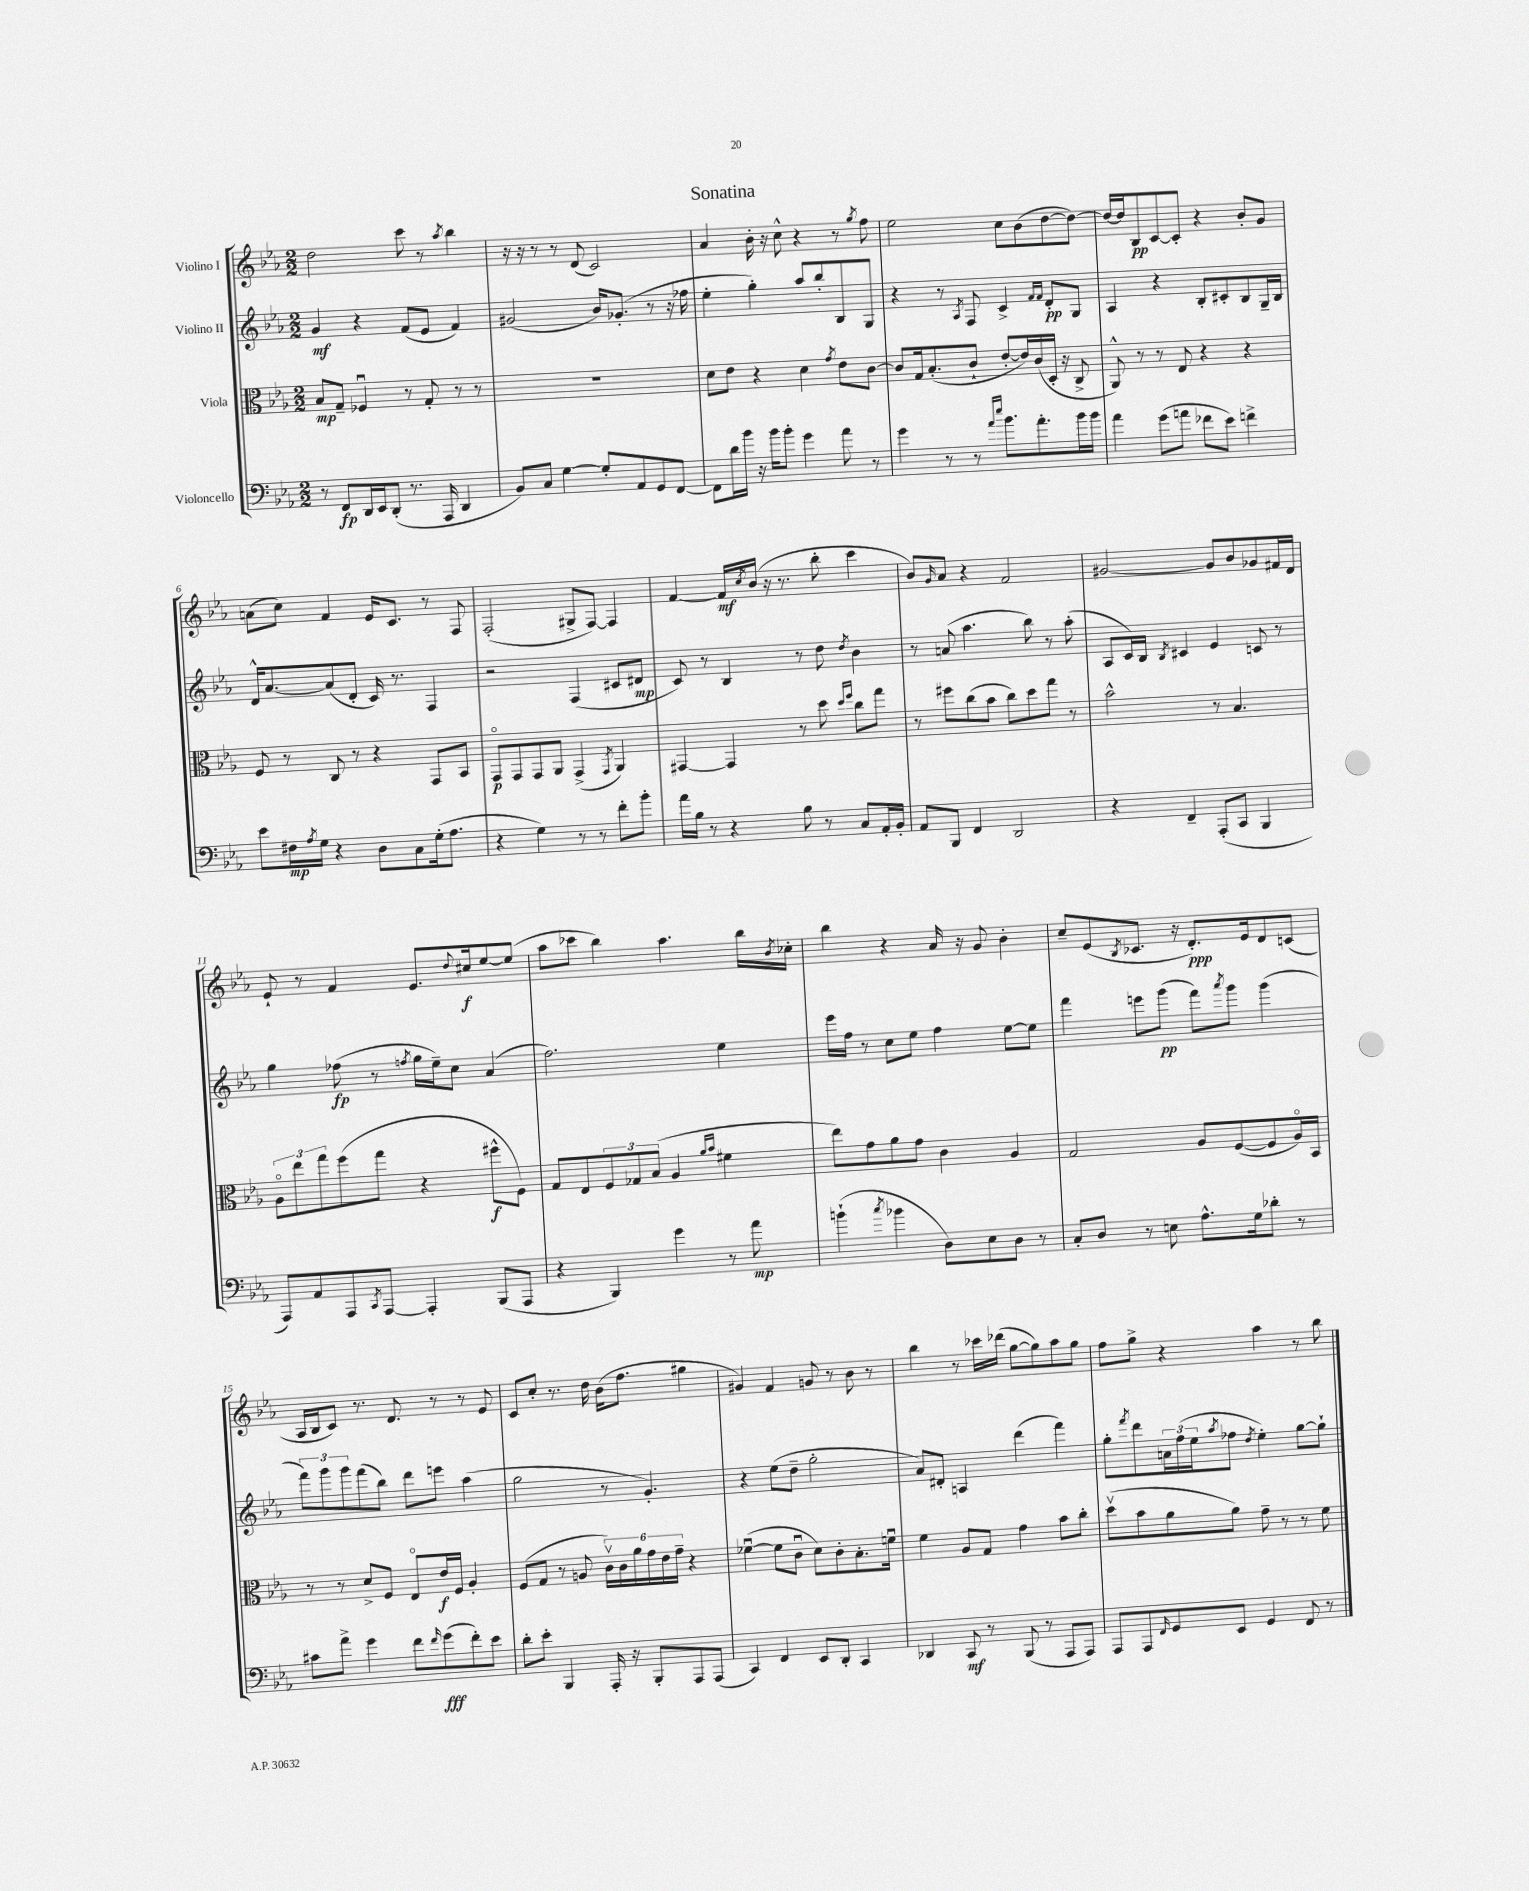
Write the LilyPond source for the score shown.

\header { title = "Sonatina" }
<<
\new StaffGroup <<
\new Staff = "s0" \with { instrumentName = "Violino I" } {
    \clef treble \key ees \major \numericTimeSignature \time 2/2
    d''2 c'''8 r8 \acciaccatura { aes''8 } bes''4 |
    r16 r16 r8 r8 d'8( c'2) |
    aes'4 bes'16-. r16 c''8-^ r4 r8 \acciaccatura { g''8 } f''8 |
    ees''2 c''8 bes'8( d''8~ d''8~) |
    d''16~ d''16 bes8\pp c'8~ c'8-. r4 bes'8-. g'8 |
    a'8( c''8) f'4 ees'16 c'8. r8 f8 |
    f2-.( gis8-> f8~) f4 |
    f'4~ f'16\mf \acciaccatura { c''8 } bes'16( r16 r8. bes''8-. c'''4 |
    bes'8) \grace { g'16 } aes'8 r4 f'2 |
    gis'2~ gis'8 bes'8 ges'8 fis'16 d'16 |
    ees'8-! r8 f'4 ees'8. \appoggiatura { d''8 } cis''16\f ees''8~ ees''8( |
    aes''8 ces'''8 bes''4) aes''4. bes''16 \acciaccatura { bes'8 } ces''16-. |
    bes''4 r4 aes'16 r16 g'8 bes'4-. |
    c''8-- ees'8( \acciaccatura { bes8 } ces'8. r16 d'8.-.\ppp) ees'16 d'8 c'8( |
    aes16 bes16 c'8) r8. d'8. r8 r8 ees'8 |
    c'8 c''8-. r8. d''16 bes'16( f''8. gis''4 |
    gis'4) f'4 g'8 r8 bes'8 r8 |
    bes''4 r8 ces'''16 des'''16( g''8~ g''8) aes''8 g''8 |
    f''8 g''8-> r4 aes''4 r8 bes''8 \bar "|." |
}
\new Staff = "s1" \with { instrumentName = "Violino II" } {
    \clef treble \key ees \major \numericTimeSignature \time 2/2
    g'4\mf r4 f'8( ees'8 f'4) |
    gis'2( bes'16) ges'8.-.( r8 r16 fes''16 |
    ees''4-. g''4-.) aes''8 bes''8-. bes8 g8 |
    r4 r8 \acciaccatura { aes8 } f8 c'4-> \grace { f'16 f'16 } d'8-.\pp g8 |
    aes4 r4 bes8-. cis'8-. bes8 g16-- bes16 |
    d'16-^ aes'8.~ aes'8( d'8-. c'16) r8. f4 |
    r2 f4( cis'8 dis'8\mp |
    c'8) r8 bes4 r8 d''8 \acciaccatura { d''8 } bes'4 |
    r8 a'8( aes''4. bes''8) r8 aes''8-.( |
    aes8 c'16) bes16 \acciaccatura { bes8 } cis'4 ees'4 c'8 r8 |
    g''4 fes''8\fp( r8 \acciaccatura { f''8 } g''16 ees''16--) c''8 aes'4( |
    f''2.) ees''4 |
    ees'''16 f''16 r8 c''8 ees''8 f''4 ees''8~ ees''8 |
    f'''4 e'''8 g'''8\pp( f'''8) \acciaccatura { aes'''8 } g'''8 g'''4( |
    \tuplet 3/2 { f'''8) g'''8 g'''8 } f'''8( bes''8) d'''8 e'''8 aes''4( |
    g''2 r8 g'4.-.) |
    r4 ees''8( d''8-- g''2-. |
    aes'8) dis'8-. a4 d'''4( f'''4) |
    g''8-. \acciaccatura { f'''8 } d'''8 \tuplet 3/2 { a'16 f''16( ees''16 } \acciaccatura { aes''8 } fes''8 \acciaccatura { d''8 } ees''4-.) g''8~ g''8-! \bar "|." |
}
\new Staff = "s2" \with { instrumentName = "Viola" } {
    \clef alto \key ees \major \numericTimeSignature \time 2/2
    bes8\mp g8-- fes4\downbow r8 g8-. r8 r8 |
    R1 |
    d'8 ees'8 r4 d'4 \acciaccatura { g'8 } ees'8 c'8~ |
    c'8 g16 bes8.-.( c'8-! ees'8~-. ees'16) c'16( d16-. r16 c8-> |
    aes,8-^) r8 r8 ees8 r4 r4 |
    f8 r8 c8 r8 r4 g,8 bes,8 |
    g,8\flageolet\p g,8 g,8 aes,8 g,4->( \acciaccatura { g,8 } aes,4) |
    gis,4~ gis,4 r8 d''8 \grace { d''16 f''16 } c''8 g''8 |
    r8 fis''8 c''8( bes'8 c''8) d''8 g''8 r8 |
    bes'2-^ r8 bes4. |
    \tuplet 3/2 { aes8\flageolet ees''8 g''8 } f''8( g''8 r4 fis''8-^\f f8) |
    g8 ees8 \tuplet 3/2 { f8 ges8 bes8( } aes4 \grace { aes'16 bes'16 } fis'4 |
    ees''8) g'8 aes'8 g'8 c'4 aes4 |
    g2 aes8 f8~( f8 aes16\flageolet) bes,16 |
    r8 r8 d'8-> f8 ees8\flageolet ees'16\f f16 aes4-. |
    f8( g8 r8 a8 \tuplet 6/4 { c'16\upbow) c'16 aes'16 g'16 ees'16 g'16-- } r4 |
    fes'4~\downbow( fes'8 c'8\downbow d'8) c'8-. bes8.-. f'16\downbow |
    f'4 aes8 g8 g'4 bes'8 c''8-. |
    d''8\upbow( bes'8 aes'8 aes'8) g'8-- r8 r8 f'8 \bar "|." |
}
\new Staff = "s3" \with { instrumentName = "Violoncello" } {
    \clef bass \key ees \major \numericTimeSignature \time 2/2
    r8 f,8\fp d,16 ees,16 d,8-.( r8. aes,,16 d,4 |
    bes,8) c8 g4~ g8-. aes,8 g,8 f,8~ |
    f,8 d'16 bes'16 r16 bes'16 bes'8-. g'4 aes'8 r8 |
    g'4 r8 r8 \grace { aes'16 ees''16 } bes'8. aes'8.-. bes'16 bes'16 |
    aes'4 g'8( a'8 fes'8 ees'8) f'4-> |
    ees'8 fis16\mp \acciaccatura { aes8 } g16 r4 d8 c8 g16-.( aes8. |
    r4 g4) r8 r8 f'8-. bes'8-. |
    aes'16 bes16 r8 r4 bes8 r8 c8 aes,16-. bes,16-. |
    aes,8 bes,,8 f,4 d,2 |
    r4 f,4-- aes,,8-.( c,8 bes,,4 |
    aes,,8) aes,8 aes,,8 \acciaccatura { c,8 } aes,,8~ aes,,4-. bes,,8( aes,,8 |
    r4 bes,,4) g'4 r8 aes'8\mp |
    b'4-!( \acciaccatura { c''8 } bes'4 d8) ees8 d8 r8 |
    c8-. d8 r8 e8 aes8.-^ g16 des'8-. r8 |
    cis'8 aes'8-> g'4 f'8 \grace { f'16 } g'8\fff( f'8-.) ees'8 |
    d'8-. ees'8-. bes,,4 aes,,16-. r16 bes,,8-. aes,,8 aes,,8( |
    c,4) f,4 ees,8 d,8-. c,4 |
    des,4 c,8\mf r8 bes,,8( r8 aes,,8 aes,,8) |
    aes,,8 aes,,8 \grace { f,16 } g,8 ees,8 g,4 f,8 r8 \bar "|." |
}
>>
>>
